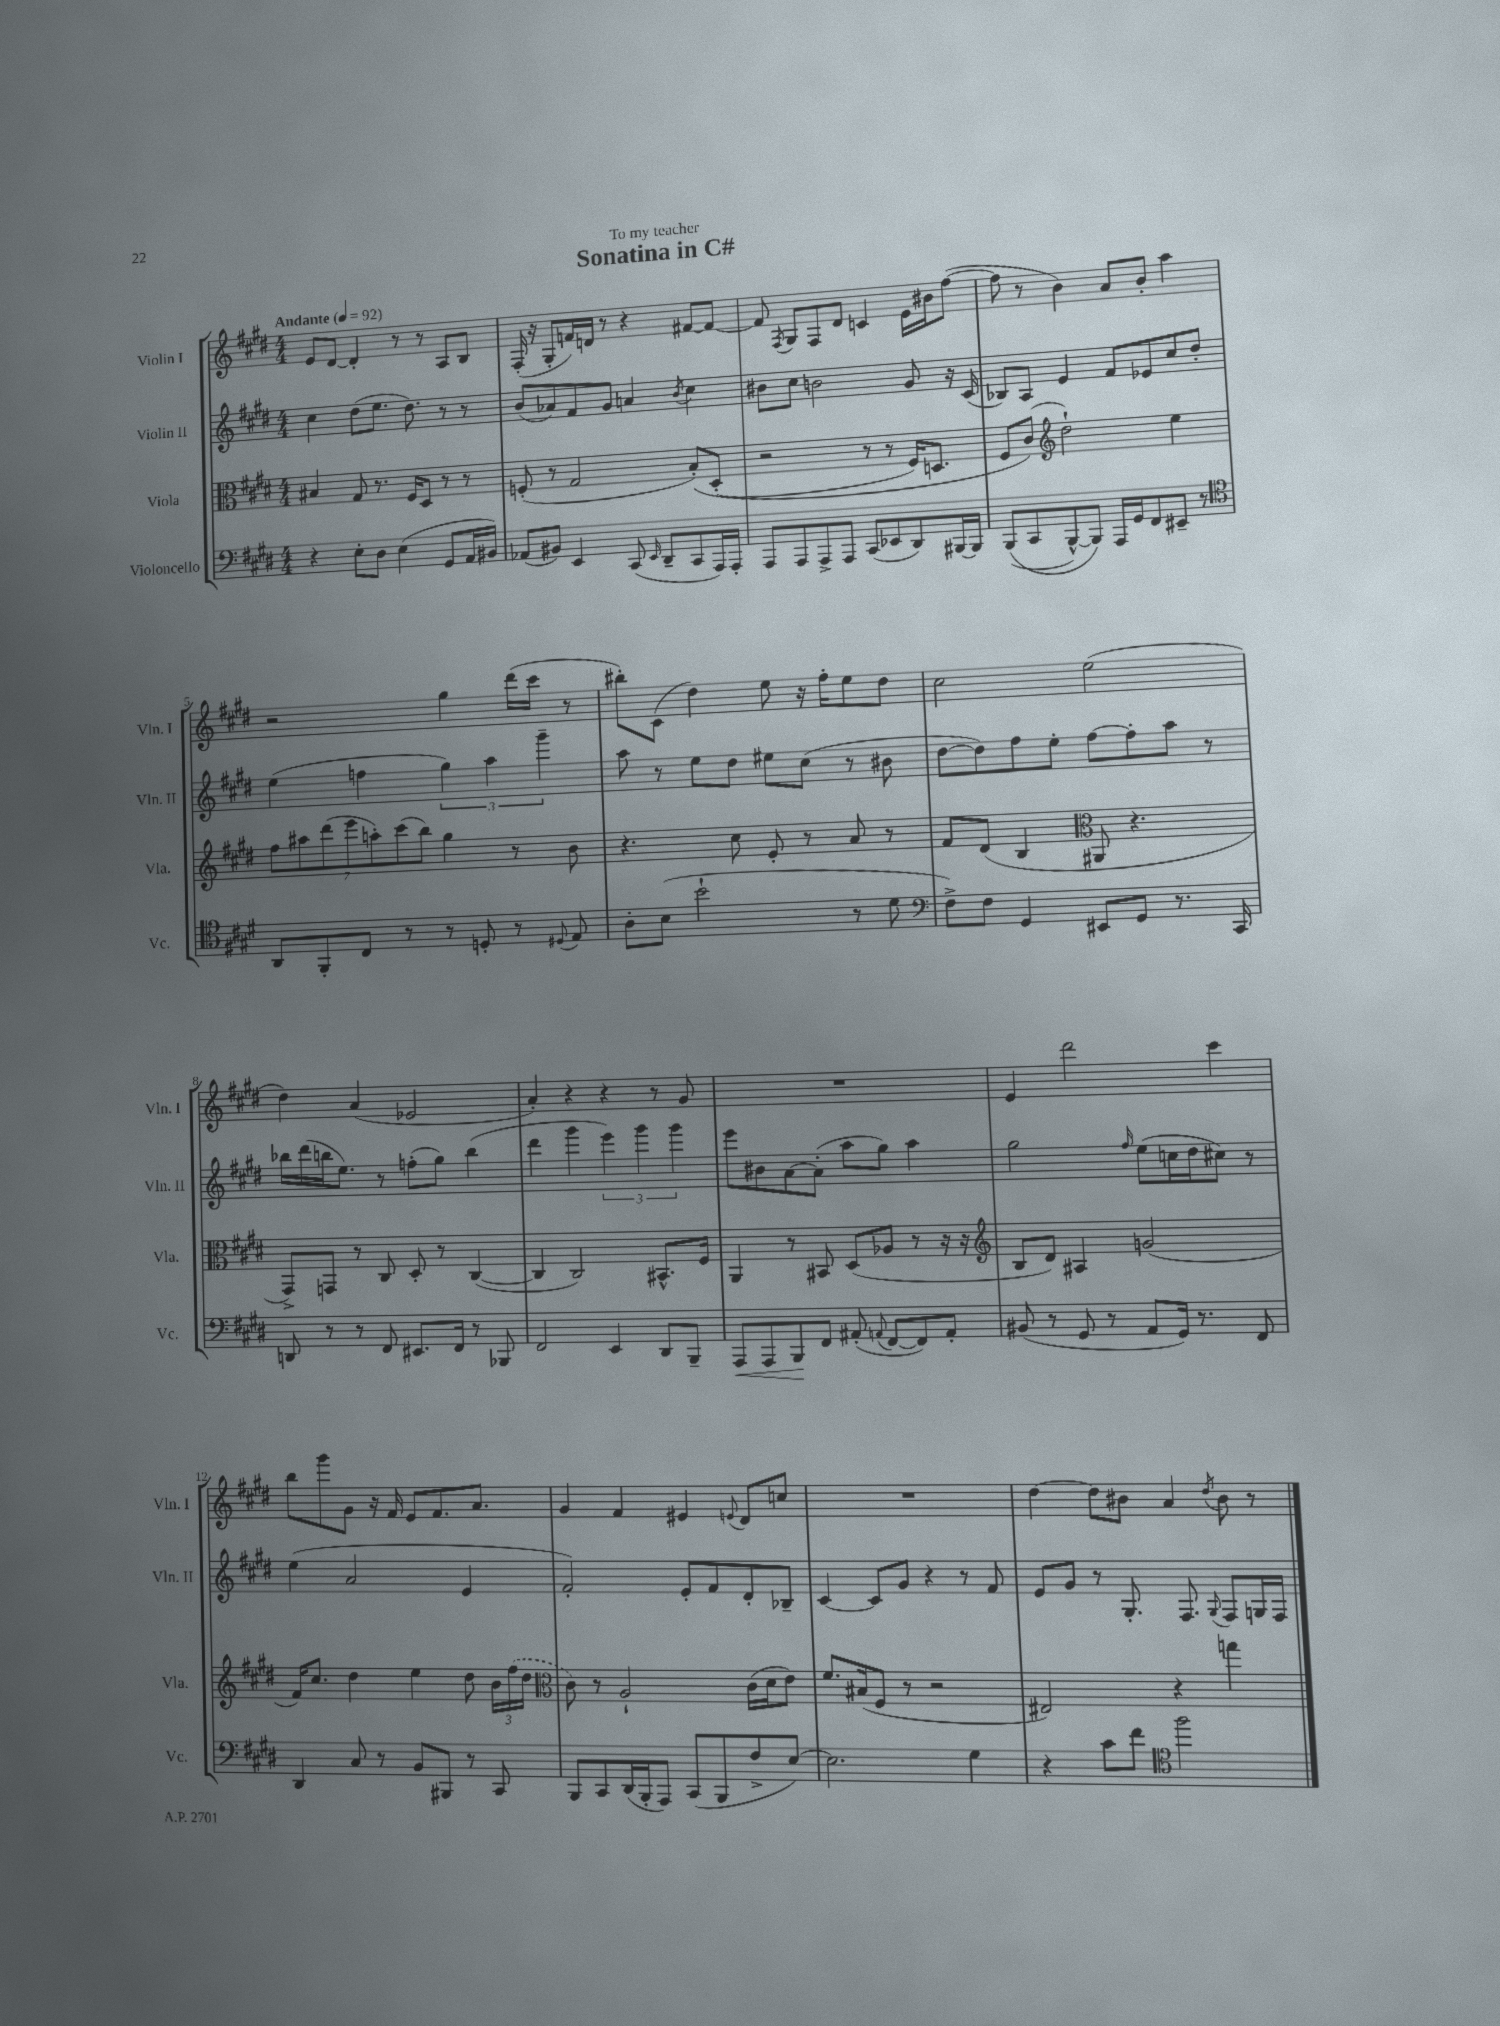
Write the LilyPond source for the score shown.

\header { title = "Sonatina in C#" dedication = "To my teacher" }
<<
\new StaffGroup <<
\new Staff = "s0" \with { instrumentName = "Violin I" shortInstrumentName = "Vln. I" } {
    \clef treble \key e \major \numericTimeSignature \time 4/4 \tempo "Andante" 4 = 92
    \autoBeamOff e'8[ dis'8]~ dis'4-. r8 r8 a8[ b8] |
    fis16-.( r16 gis8[-. f'16) d'16] r8 r4 fis'8[~ fis'8]~ |
    fis'8 \acciaccatura { fis8 } gis8[ fis8 dis'8] c'4 e'16[ bis'16 fis''8]~( |
    fis''8 r8 b'4) a'8[ b'8]-. a''4 |
    r2 gis''4 dis'''16[( cis'''16] r8 |
    bis''8[-.) cis'8]( dis''4) e''8 r16 fis''16[-. e''8 dis''8] |
    cis''2 e''2( |
    dis''4) a'4( ees'2 |
    a'4-.) r4 r4 r8 gis'8 |
    R1 |
    e'4 dis'''2 cis'''4 |
    b''8[ gis'''8 gis'8] r16 fis'16 e'8[ fis'8. a'8.] |
    gis'4 fis'4 eis'4 \appoggiatura { e'8 } dis'8[ c''8] |
    R1 |
    dis''4~ dis''8[ bis'8] a'4 \acciaccatura { dis''8 } bis'8 r8 \bar "|." |
}
\new Staff = "s1" \with { instrumentName = "Violin II" shortInstrumentName = "Vln. II" } {
    \clef treble \key e \major \numericTimeSignature \time 4/4
    \autoBeamOff cis''4 dis''8[( e''8.] dis''8.) r8 r8 |
    b'8[( aes'8) fis'8 gis'8] a'4 \acciaccatura { b'8 } cis''4 |
    bis'8[ cis''8] b'2 gis'8 r16 cis'16( |
    bes8[) a8] e'4 fis'8[ ees'8 cis''8 dis''8]-. |
    e''4( f''4 \tuplet 3/2 { gis''4) a''4 gis'''4-- } |
    a''8 r8 e''8[ dis''8] eis''8[ cis''8]( r8 bis'8 |
    dis''8[~ dis''8) fis''8 e''8]-. fis''8[~ fis''8-. a''8] r8 |
    bes''16[ dis'''16( b''16 e''8.]) r8 f''8[-.( gis''8]) b''4( |
    dis'''4 gis'''4 \tuplet 3/2 { e'''4) gis'''4 gis'''4 } |
    e'''8[ bis'8 a'8~ a'8]-.( a''8[ gis''8]) a''4 |
    gis''2 \grace { fis''16 } e''8[( c''16 dis''16 cis''8]) r8 |
    e''4( a'2 e'4 |
    fis'2-.) e'8[-. fis'8 dis'8-. bes8]-- |
    cis'4~ cis'8[ gis'8] r4 r8 fis'8 |
    e'8[ gis'8] r8 gis8.-. fis8. \appoggiatura { gis8 } fis8[ g16 fis16] \bar "|." |
}
\new Staff = "s2" \with { instrumentName = "Viola" shortInstrumentName = "Vla." } {
    \clef alto \key e \major \numericTimeSignature \time 4/4
    \autoBeamOff bis4 gis8 r8. fis16[ dis8] r8 r8 |
    f8-.( r8 gis2 b8[-.)\( dis8]-.( |
    r2 r8 r8 fis16[) d8.] |
    fis8[ cis'8](\) \clef treble dis''2-!) e''4 |
    \tuplet 7/4 { fis''8[ ais''8 dis'''8( e'''8 a''8-.) cis'''8( b''8]) } gis''4 r8 b'8 |
    r4. cis''8 e'8-. r8 a'8 r8 |
    fis'8[ dis'8]( b4 \clef alto ais,8 r4. |
    gis,8[->) g,8] r8 cis8 dis8-. r8 cis4~( |
    cis4 cis2) bis,8.[-^ fis16] |
    a,4 r8 bis,8 dis8[( aes8] r8 r16 r16 |
    \clef treble b8[ dis'8]) ais4 g'2( |
    fis'16[) cis''8.] dis''4 e''4 dis''8 \tuplet 3/2 { b'16[ \once \slurDashed fis''16( dis''16] } |
    \clef alto cis'8) r8 a2-! cis'16[( dis'16 e'8]) |
    fis'8.[ bis16( fis8] r8 r2 |
    eis2) r4 g''4 \bar "|." |
}
\new Staff = "s3" \with { instrumentName = "Violoncello" shortInstrumentName = "Vc." } {
    \clef bass \key e \major \numericTimeSignature \time 4/4
    \autoBeamOff r4 e8[-. dis8] e4( gis,8[ a,16 bis,16]) |
    aes,8[( bis,8]) e,4 cis,8( \grace { e,16 } dis,8[-- cis,8 a,,16) a,,16]-. |
    a,,8[ a,,8 a,,8-> a,,8] cis,8[( ees,8 dis,8) bis,,16~ bis,,16] |
    b,,8[(\( cis,8 b,,8~-^) b,,8]\) a,,16[ gis,16 fis,8 eis,8]-- r8 |
    \clef tenor a,8[ fis,8-. cis8] r8 r8 d8-. r8 \appoggiatura { dis8 } e8 |
    a8[-. b8]( b'2-! r8 dis'8 |
    \clef bass fis8[->) fis8] gis,4 eis,8[ gis,8] r8. cis,16 |
    d,8 r8 r8 fis,8 eis,8.[ fis,16] r8 bes,,8 |
    fis,2 e,4 dis,8[ b,,8]-- |
    a,,8[\< a,,8 b,,8\! fis,8] ais,8-.( \appoggiatura { a,8 } fis,8[~ fis,8) a,8]-. |
    bis,8( r8 gis,8 r8 a,8[ gis,16]) r8. fis,8 |
    dis,4 cis8 r8 b,8[ bis,,8] r8 cis,8 |
    b,,8[ cis,8 dis,16( b,,16-. a,,8]) cis,8[( b,,8 fis8-> e8]~) |
    e2. gis4 |
    r4 cis'8[ fis'8] \clef tenor fis''2 \bar "|." |
}
>>
>>
